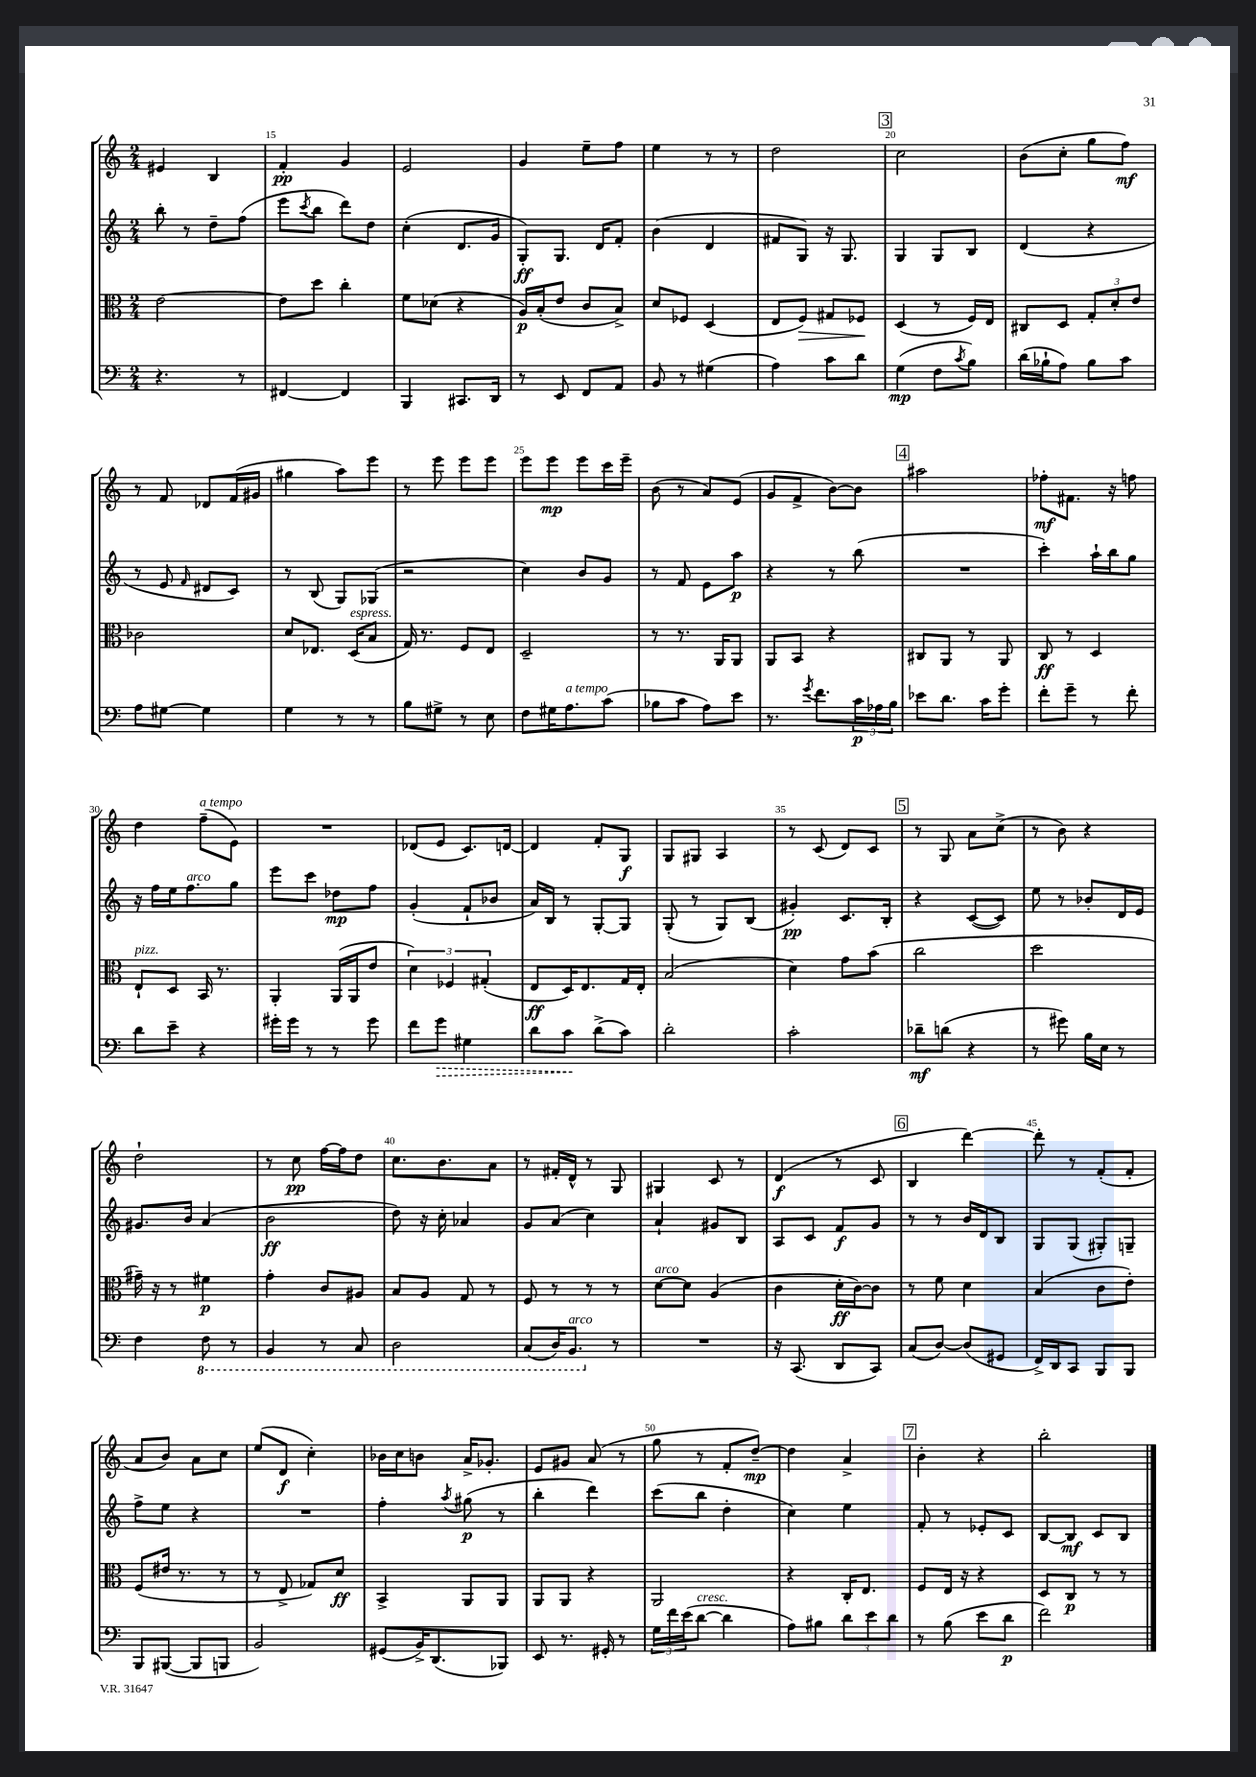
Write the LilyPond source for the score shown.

<<
\new StaffGroup <<
\new Staff = "s0" {
    \clef treble \key c \major \numericTimeSignature \time 2/4
    eis'4 b4 |
    f'4-.\pp g'4 |
    e'2 |
    g'4 e''8-- f''8 |
    e''4 r8 r8 |
    d''2 |
    \mark \markup { \box "3" } c''2 |
    b'8( c''8-. g''8 f''8\mf) |
    r8 f'8 des'8 f'16( gis'16 |
    gis''4 a''8) e'''8 |
    r8 e'''8 e'''8 e'''8 |
    e'''8 e'''8\mp e'''8 c'''16 e'''16-- |
    b'8( r8 a'8) e'8( |
    g'8 f'8-> b'8~) b'8 |
    \mark \markup { \box "4" } ais''2 |
    fes''8-.\mf fis'8. r16 f''8 |
    d''4 f''8--^\markup { \italic "a tempo" }( e'8) |
    R2 |
    des'8( e'8 c'8.) d'16~ |
    d'4 f'8-. g8\f |
    g8 gis8 a4 |
    r8 c'8( d'8) c'8 |
    \mark \markup { \box "5" } r8 g8 a'8 c''8->( |
    r8 b'8) r4 |
    d''2-! |
    r8 c''8\pp f''16~ f''16 d''8 |
    c''8. b'8. a'8 |
    r8 fis'16-. d'16-^ r8 g8 |
    gis4 c'8 r8 |
    d'4\f( r8 c'8 |
    \mark \markup { \box "6" } b4 d'''4~) |
    d'''8-. r8 f'8-.( f'8-. |
    a'8 b'8) a'8 c''8 |
    e''8( d'8\f c''4-.) |
    bes'16 c''16 b'8 a'16-> ges'8.-. |
    e'8 gis'8 a'8( r8 |
    g''8 r8 f'8-. d''8~--\mp) |
    d''4 a'4-> |
    \mark \markup { \box "7" } b'4-. r4 |
    b''2-. \bar "|." |
}
\new Staff = "s1" {
    \clef treble \key c \major \numericTimeSignature \time 2/4
    b''8-. r8 d''8-- f''8( |
    e'''8 \acciaccatura { c'''8 } b''8 d'''8) d''8 |
    c''4-.( d'8. g'16 |
    g8-.\ff) g8. d'16 f'8-. |
    b'4( d'4 |
    fis'8 g8) r16 g8. |
    \mark \markup { \box "3" } g4 g8 b8 |
    d'4( r4 |
    r8 e'8 \grace { f'16 } dis'8 c'8) |
    r8 b8( g8) ges8( |
    r2 |
    c''4) b'8 g'8 |
    r8 f'8 e'8 a''8\p |
    r4 r8 b''8( |
    \mark \markup { \box "4" } R2 |
    c'''4-.) a''16-! b''16 g''8 |
    r16 f''16 e''16 f''8.^\markup { \italic "arco" } g''8 |
    e'''8 c'''8 des''8\mp f''8 |
    g'4-.( f'8-! bes'8 |
    a'16) b16 r8 g8~-. g8 |
    g8-.( r8 g8) b8( |
    gis'4-.\pp) c'8. b16-. |
    \mark \markup { \box "5" } r4 c'8~( c'8) |
    e''8 r8 bes'8-. d'16 e'16 |
    gis'8. b'16 a'4( |
    b'2\ff |
    d''8) r16 c''16-. aes'4 |
    g'8 a'8( c''4) |
    a'4-! gis'8 b8 |
    a8 c'8 f'8\f g'8 |
    \mark \markup { \box "6" } r8 r8 b'16 d'16 b8 |
    g8 g8( gis8-.) g8-- |
    f''8-> e''8 r4 |
    R2 |
    f''4-. \acciaccatura { a''8 } gis''8\p( r8 |
    b''4-. d'''4) |
    c'''8( b''8 d''4-. |
    c''4) e''4 |
    \mark \markup { \box "7" } f'8-. r8 ees'8-. c'8 |
    b8~ b8\mf c'8 b8 \bar "|." |
}
\new Staff = "s2" {
    \clef alto \key c \major \numericTimeSignature \time 2/4
    e'2~ |
    e'8 d''8 c''4-. |
    f'8 des'8( r4 |
    a16\p) b16-.( e'8 c'8 b8->) |
    d'8 fes8 d4( |
    e8 f8\>) gis8 fes8\! |
    \mark \markup { \box "3" } d4( r8 f16) e16 |
    cis8 d8 \tuplet 3/2 { g8-. d'8-. e'8 } |
    ces'2 |
    d'8 ees8. d16^\markup { \italic "espress." }( b8 |
    g16) r8. f8 e8 |
    d2-- |
    r8 r8. a,16 a,8 |
    a,8 b,8 r4 |
    \mark \markup { \box "4" } cis8 a,8 r8 a,8 |
    c8\ff r8 d4 |
    e8-!^\markup { \italic "pizz." } d8 b,16 r8. |
    a,4-. a,16( a,16 e'8 |
    \tuplet 3/2 { d'4) fes4 gis4-.( } |
    e8\ff d16) e8. g16 e16-. |
    b2( |
    d'4) g'8 b'8( |
    \mark \markup { \box "5" } c''2 |
    d''2 |
    gis'16--) r16 r8 fis'4\p |
    g'4-. c'8 ais8 |
    b8 a8 g8 r8 |
    f8 r8 r8 r8 |
    d'8~^\markup { \italic "arco" } d'8 a4( |
    c'4 d'16-.\ff c'16~) c'8 |
    \mark \markup { \box "6" } r8 f'8 d'4 |
    b4( c'8 e'8-.) |
    f8( eis'16 r8. r8 |
    r8 e8-> ges8) d'8\ff |
    b,4-> a,8 a,8 |
    a,8 a,8 r4 |
    a,2 |
    r4 c16-. e8. |
    \mark \markup { \box "7" } f8 e16 r16 r4 |
    d8 c8\p r8 r8 \bar "|." |
}
\new Staff = "s3" {
    \clef bass \key c \major \numericTimeSignature \time 2/4
    r4. r8 |
    fis,4~ fis,4 |
    b,,4 cis,8. d,16 |
    r8 e,8 f,8 a,8 |
    b,8 r8 gis4( |
    a4) c'8 d'8 |
    \mark \markup { \box "3" } g4\mp( f8 \acciaccatura { c'8 } b8) |
    d'16( bes16-! a8) bes8 c'8 |
    a8 gis8~ gis4 |
    g4 r8 r8 |
    b8 gis8-> r8 e8 |
    f8 gis16 a8.^\markup { \italic "a tempo" } c'8( |
    bes8 c'8 a8) e'8 |
    r8. \acciaccatura { g'8 } f'8. \tuplet 3/2 { c'16\p aes16 b16 } |
    \mark \markup { \box "4" } ees'8 d'8. c'16 g'8-. |
    f'8-. g'8-- r8 f'8-. |
    d'8 e'8-- r4 |
    gis'16-. gis'16 r8 r8 gis'8 |
    f'8 \once \override Hairpin.style = #'dashed-line g'8\> gis4 |
    d'8 c'8\! d'8->( c'8) |
    d'2-. |
    c'2-. |
    \mark \markup { \box "5" } des'8--\mf d'8( r4 |
    r8 gis'8) b16 e16 r8 |
    f4 \ottava #-1 f,8 r8 |
    b,,4 r8 c,8 |
    d,2 |
    c,8( d,16) b,,8.^\markup { \italic "arco" } \ottava #0 r8 |
    R2 |
    r16 c,8.( d,8 c,8) |
    \mark \markup { \box "6" } c8( d8~) d8( gis,8 |
    f,16->) d,16 c,8 b,,8 b,,8 |
    b,,8 bis,,8~( bis,,8 b,,8 |
    b,2) |
    gis,8( b,16->) d,8.( bes,,8) |
    e,8 r8. gis,16-. r8 |
    \tuplet 3/2 { g16 f'16 e'16( } d'8~^\markup { \italic "cresc." } d'4 |
    a8) bis8 \tuplet 3/2 { d'8 e'8 d'8 } |
    \mark \markup { \box "7" } r8 b8( e'8 d'8\p |
    f'2) \bar "|." |
}
>>
>>
\layout { \context { \Score currentBarNumber = #14 \override BarNumber.break-visibility = ##(#f #t #t) barNumberVisibility = #(every-nth-bar-number-visible 5) } }
